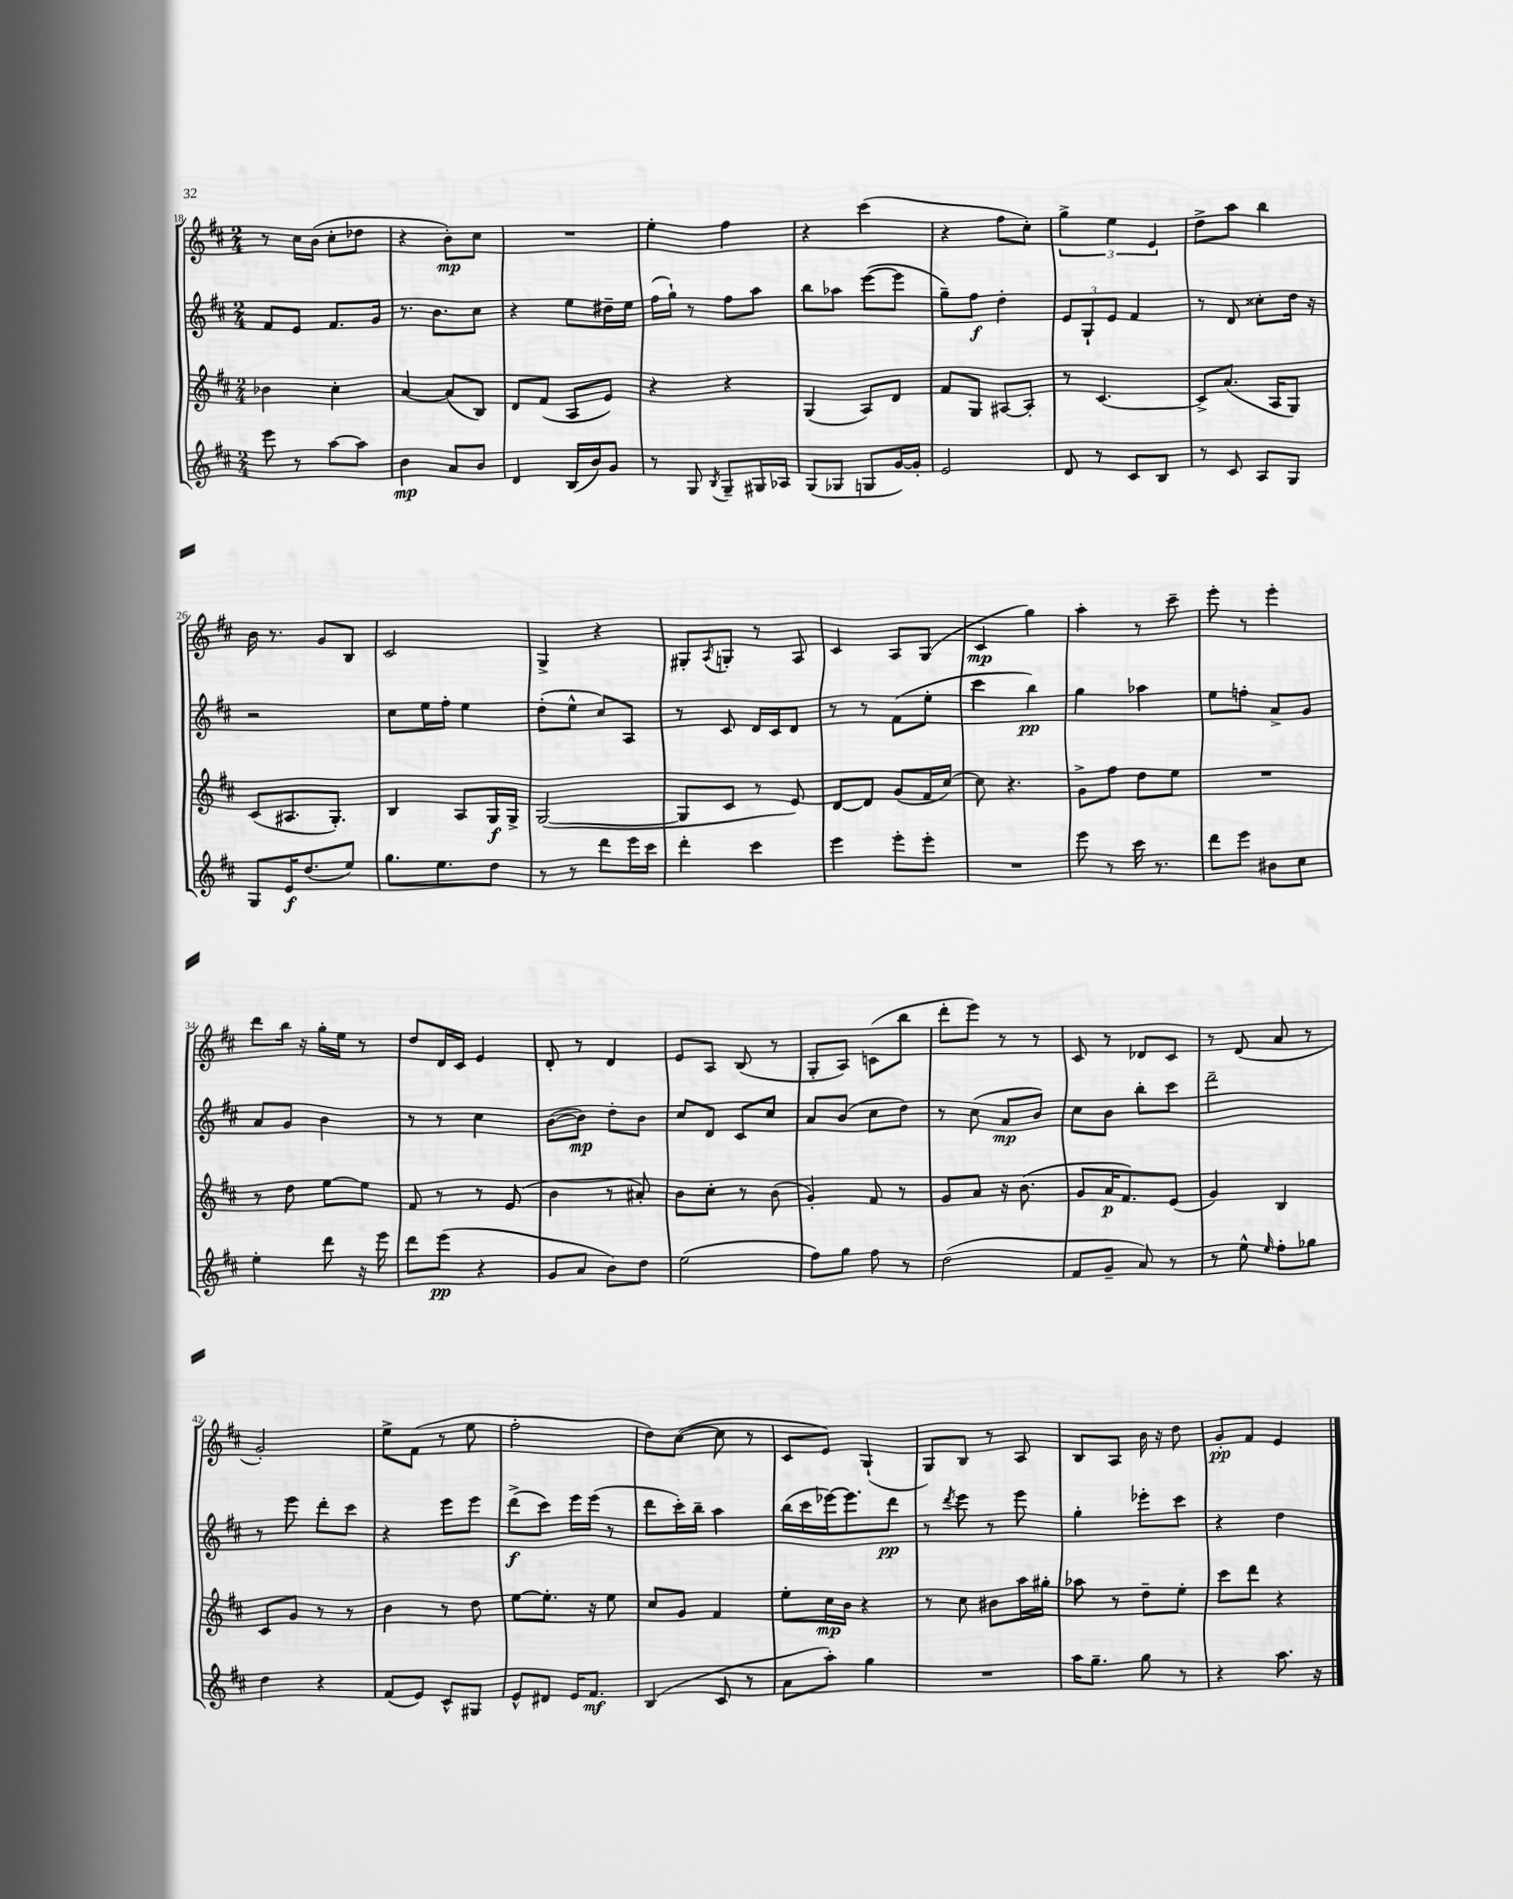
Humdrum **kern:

**kern	**dynam	**kern	**dynam	**kern	**dynam	**kern	**dynam
*part4	*part4	*part3	*part3	*part2	*part2	*part1	*part1
*staff4	*staff4	*staff3	*staff3	*staff2	*staff2	*staff1	*staff1
*clefG2	*	*clefG2	*	*clefG2	*	*clefG2	*
*k[f#c#]	*	*k[f#c#]	*	*k[f#c#]	*	*k[f#c#]	*
*M2/4	*	*M2/4	*	*M2/4	*	*M2/4	*
=18	=18	=18	=18	=18	=18	=18	=18
8eee\	.	4b-X\	.	8f#/L	.	8r	.
8r	.	.	.	8e/J	.	16cc#\LL	.
.	.	.	.	.	.	(16b\JJ	.
[8aa\L	.	4cc#'\	.	8.f#/L	.	8cc#'\L	.
8aa\J]	.	.	.	.	.	8dd-X\J	.
.	.	.	.	16g/Jk	.	.	.
=19	=19	=19	=19	=19	=19	=19	=19
4b\	mp	[4a/	.	8.r	.	4r	.
.	.	.	.	8.b\L	.	.	.
8a/L	.	(8a/L]	.	.	.	8b'\L)	mp
8b/J	.	8B/J)	.	8cc#\J	.	8cc#\J	.
=20	=20	=20	=20	=20	=20	=20	=20
4d/	.	8d/L	.	4r	.	2r	.
.	.	(8f#/J	.	.	.	.	.
(16B/LL	.	8A/L	.	8ee\L	.	.	.
16b/J)	.	.	.	.	.	.	.
8g/J	.	8e/J)	.	16dd#X~\L	.	.	.
.	.	.	.	16ee\JJ	.	.	.
=21	=21	=21	=21	=21	=21	=21	=21
8r	.	4r	.	(16ff#\LL	.	4ee'\	.
.	.	.	.	16gg`\JJ)	.	.	.
8G/	.	.	.	8r	.	.	.
8qB/	.	.	.	.	.	.	.
8G~/L	.	4r	.	8ff#\L	.	4ff#\	.
16G#X/L	.	.	.	8aa\J	.	.	.
16A-X/JJ	.	.	.	.	.	.	.
=22	=22	=22	=22	=22	=22	=22	=22
(8G/L	.	(4G/	.	8bb\L	.	4r	.
8G-X/J	.	.	.	8aa-X\J	.	.	.
8Gn/L	.	8A/L)	.	([8eee\L	.	(4ccc#\	.
[16g/L)	.	8d/J	.	8eee\J]	.	.	.
16g'/JJ]	.	.	.	.	.	.	.
=23	=23	=23	=23	=23	=23	=23	=23
2e/	.	8f#/L	.	8gg~\L)	.	4r	.
.	.	8G/J	.	8ff#\J	f	.	.
.	.	[8A#X/L	.	4dd'\	.	8ff#\L	.
.	.	8A#'/J]	.	.	.	8cc#'\J)	.
=24	=24	=24	=24	=24	=24	=24	=24
8d/	.	8r	.	12e/L	.	6gg^\	.
.	.	.	.	12G`/	.	.	.
8r	.	[4.c#/	.	.	.	.	.
.	.	.	.	12e/J	.	6ee\	.
8c#/L	.	.	.	4f#/	.	.	.
.	.	.	.	.	.	6e/	.
8B/J	.	.	.	.	.	.	.
=25	=25	=25	=25	=25	=25	=25	=25
8r	.	8c#^/L]	.	8r	.	8dd^\L	.
8c#/	.	(8.a/J	.	8d/	.	8aa\J	.
8A/L	.	.	.	8cc##X'\L	.	4bb\	.
.	.	16A/KL	.	.	.	.	.
8G/J	.	8G/J)	.	16dd\Jk	.	.	.
.	.	.	.	16r	.	.	.
!!LO:LB:g=z
=26	=26	=26	=26	=26	=26	=26	=26
8G/L	.	(8c#/L	.	2r	.	16b\	.
.	.	.	.	.	.	8.r	.
16e/K	f	8.A#X/	.	.	.	.	.
(8.dd/	.	.	.	.	.	.	.
.	.	.	.	.	.	8g/L	.
.	.	8.G'/J)	.	.	.	.	.
8ee/J)	.	.	.	.	.	8B/J	.
=27	=27	=27	=27	=27	=27	=27	=27
8.gg\L	.	4B/	.	8cc#\L	.	2c#/	.
.	.	.	.	16ee\L	.	.	.
8.ee\	.	.	.	16ff#'\JJ	.	.	.
.	.	8A/L	.	4ee\	.	.	.
8dd\J	.	16G/L	f	.	.	.	.
.	.	16G^/JJ	.	.	.	.	.
=28	=28	=28	=28	=28	=28	=28	=28
8r	.	([2G/	.	(8dd'\L	.	4G^/	.
8r	.	.	.	8ee^^\J	.	.	.
8ddd\L	.	.	.	8cc#/L)	.	4r	.
16eee\L	.	.	.	8A/J	.	.	.
16ccc#\JJ	.	.	.	.	.	.	.
=29	=29	=29	=29	=29	=29	=29	=29
4ddd'\	.	8G/L]	.	8r	.	8G#X'/L	.
.	.	.	.	.	.	8qA/	.
.	.	8c#/J	.	8c#/	.	8Gn'/J	.
4ccc#\	.	8r	.	16d/LL	.	8r	.
.	.	.	.	16c#/J	.	.	.
.	.	8e/)	.	8d/J	.	8A/	.
=30	=30	=30	=30	=30	=30	=30	=30
4eee\	.	[8d/L	.	8r	.	4c#/	.
.	.	8d/J]	.	8r	.	.	.
8eee'\L	.	(8g/L	.	(8f#\L	.	8A/L	.
8eee'\J	.	16f#/L	.	8ee'\J	.	(8G/J	.
.	.	[16cc#/JJ)	.	.	.	.	.
=31	=31	=31	=31	=31	=31	=31	=31
2r	.	8cc#\]	.	4ccc#\	.	4c#/	mp
.	.	4.r	.	.	.	.	.
.	.	.	.	4bb\)	pp	4gg\)	.
=32	=32	=32	=32	=32	=32	=32	=32
8eee\	.	8g^\L	.	4gg\	.	4aa'\	.
8r	.	8ff#\J	.	.	.	.	.
16ccc#\	.	8dd\L	.	4aa-X\	.	8r	.
8.r	.	.	.	.	.	.	.
.	.	8ee\J	.	.	.	8ccc#~\	.
=33	=33	=33	=33	=33	=33	=33	=33
8ddd\L	.	2r	.	8ee\L	.	8eee'\	.
8eee\J	.	.	.	8ffn'\J	.	8r	.
8b#X\L	.	.	.	8a^/L	.	4eee'\	.
8cc#\J	.	.	.	8g/J	.	.	.
!!LO:LB:g=z
=34	=34	=34	=34	=34	=34	=34	=34
4ee'\	.	8r	.	8a/L	.	8ddd\L	.
.	.	8dd\	.	8g/J	.	16bb\Jk	.
.	.	.	.	.	.	16r	.
8ddd\	.	[8ee\L	.	4b\	.	16gg'\LL	.
.	.	.	.	.	.	16ee\JJ	.
16r	.	8ee\J]	.	.	.	8r	.
16eee\	.	.	.	.	.	.	.
=35	=35	=35	=35	=35	=35	=35	=35
8ddd\L	.	8f#/	.	8r	.	8dd/L	.
(8eee\J	pp	8r	.	8r	.	16d/L	.
.	.	.	.	.	.	16c#/JJ	.
4r	.	8r	.	4cc#\	.	4e/	.
.	.	(8e/	.	.	.	.	.
=36	=36	=36	=36	=36	=36	=36	=36
8g/L	.	4b\	.	([8b\L	.	8d'/	.
8a/J	.	.	.	8b\J])	mp	8r	.
8b\L)	.	8r	.	8dd'\L	.	4d/	.
8dd\J	.	8a#X'/)	.	8b\J	.	.	.
=37	=37	=37	=37	=37	=37	=37	=37
(2ee\	.	8b\L	.	8cc#/L	.	8e/L	.
.	.	8cc#'\J	.	8d/J	.	8A/J	.
.	.	8r	.	8c#/L	.	(8B/	.
.	.	(8b\	.	8cc#/J	.	8r	.
=38	=38	=38	=38	=38	=38	=38	=38
8ff#\L)	.	4g'/)	.	8a/L	.	8G'/L	.
8gg\J	.	.	.	(8b/J	.	8A/J)	.
8ff#\	.	8f#/	.	8cc#\L	.	(8cn\L	.
8r	.	8r	.	8dd\J)	.	8bb\J	.
=39	=39	=39	=39	=39	=39	=39	=39
(2dd\	.	8g/L	.	8r	.	8ddd'\L	.
.	.	8a/J	.	(8cc#\	.	8eee\J)	.
.	.	16r	.	8a/L	mp	8r	.
.	.	(8.b\	.	.	.	.	.
.	.	.	.	8b/J)	.	8r	.
=40	=40	=40	=40	=40	=40	=40	=40
8f#/L	.	8g/L	.	8cc#\L	.	8c#/	.
8g~/J	.	16a/K	p	8b\J	.	8r	.
.	.	8.f#/)	.	.	.	.	.
8a/)	.	.	.	8bb'\L	.	8d-X/L	.
8r	.	(8e/J	.	8ccc#\J	.	8c#/J	.
=41	=41	=41	=41	=41	=41	=41	=41
8r	.	4g/)	.	2ddd~\	.	8r	.
8ee^^\	.	.	.	.	.	(8d/	.
16qqee/	.	.	.	.	.	.	.
8ff#'\L	.	4B/	.	.	.	8a/	.
8gg-X\J	.	.	.	.	.	8r	.
!!LO:LB:g=z
=42	=42	=42	=42	=42	=42	=42	=42
4dd\	.	8c#/L	.	8r	.	2g'/)	.
.	.	8g/J	.	8eee\	.	.	.
4r	.	8r	.	8ddd'\L	.	.	.
.	.	8r	.	8ccc#\J	.	.	.
=43	=43	=43	=43	=43	=43	=43	=43
(8f#/L	.	4b\	.	4r	.	8ee^\L	.
8e/J)	.	.	.	.	.	(8f#\J	.
8c#^^/L	.	8r	.	8eee\L	.	8r	.
8G#X/J	.	8dd\	.	8eee\J	.	8ee\	.
=44	=44	=44	=44	=44	=44	=44	=44
8e^^/L	.	[8ee\L	.	(8ddd^\L	f	2ff#'\	.
8d#X/J	.	8.ee'\J]	.	8ccc#\J)	.	.	.
16e/KL	.	.	.	16eee\LL	.	.	.
8.f#/J	mf	16r	.	(16eee\JJ	.	.	.
.	.	8ee\	.	8r	.	.	.
=45	=45	=45	=45	=45	=45	=45	=45
(4B/	.	8cc#/L	.	8ddd\L	.	8dd\L)	.
.	.	8g/J	.	16ccc#'\L)	.	([8cc#\J	.
.	.	.	.	16bb~\JJ	.	.	.
8c#/	.	4f#/	.	4aa\	.	8cc#\]	.
8r	.	.	.	.	.	8r	.
=46	=46	=46	=46	=46	=46	=46	=46
8a\L	.	8ee'\L	.	(16bb\LL	.	8c#/L	.
.	.	.	.	16ccc#\	.	.	.
8aa'\J)	.	16cc#\L	mp	[16eee-X\J)	.	8e/J)	.
.	.	16b\JJ	.	8.eee-\]	.	.	.
4gg\	.	4r	.	.	.	(4G`/	.
.	.	.	.	8ddd\J	pp	.	.
=47	=47	=47	=47	=47	=47	=47	=47
2r	.	8r	.	8r	.	8G/L)	.
.	.	.	.	8qddd/	.	.	.
.	.	8cc#\	.	8eee\	.	8B/J	.
.	.	8b#X\L	.	8r	.	8r	.
.	.	16aa\L	.	8eee\	.	8A/	.
.	.	16gg#X'\JJ	.	.	.	.	.
=48	=48	=48	=48	=48	=48	=48	=48
16aa\KL	.	8aa-X\	.	4gg'\	.	8B/L	.
8.gg~\J	.	.	.	.	.	.	.
.	.	8r	.	.	.	8A/J	.
8gg\	.	8dd~\L	.	8eee-X'\L	.	16b\	.
.	.	.	.	.	.	16r	.
8r	.	8ee'\J	.	8ccc#\J	.	8dd\	.
=49	=49	=49	=49	=49	=49	=49	=49
4r	.	8ccc#\L	.	4r	.	8g'/L	pp
.	.	8ddd\J	.	.	.	8f#/J	.
8.aa\	.	4r	.	4dd\	.	4e/	.
16r	.	.	.	.	.	.	.
==	==	==	==	==	==	==	==
*-	*-	*-	*-	*-	*-	*-	*-
